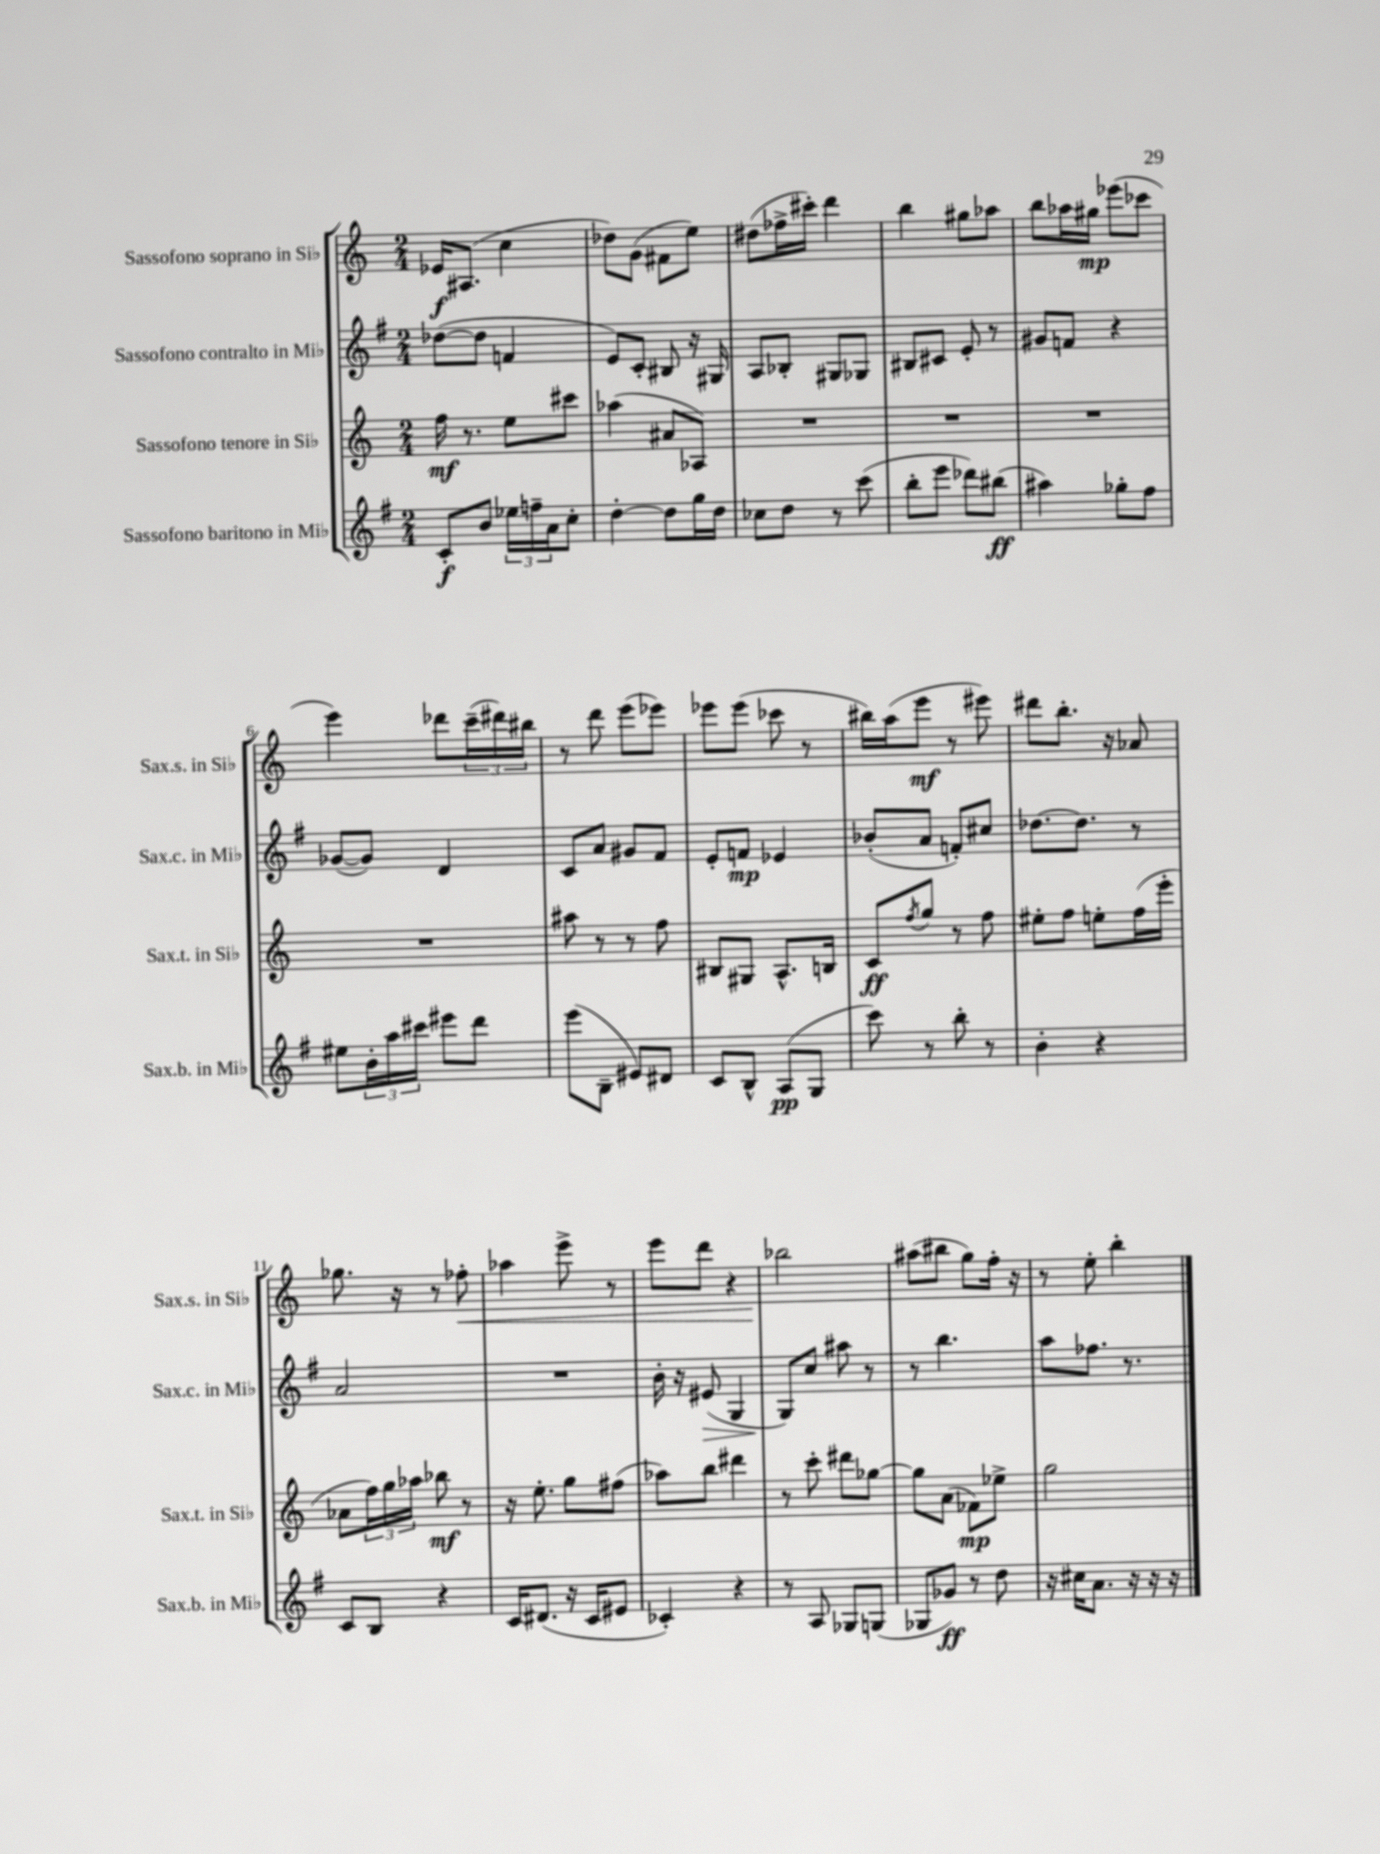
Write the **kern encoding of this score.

**kern	**dynam	**kern	**dynam	**kern	**dynam	**kern	**dynam
*part4	*part4	*part3	*part3	*part2	*part2	*part1	*part1
*staff4	*staff4	*staff3	*staff3	*staff2	*staff2	*staff1	*staff1
*I"Sassofono baritono in Mi♭	*	*I"Sassofono tenore in Si♭	*	*I"Sassofono contralto in Mi♭	*	*I"Sassofono soprano in Si♭	*
*I'Sax.b. in Mi♭	*	*I'Sax.t. in Si♭	*	*I'Sax.c. in Mi♭	*	*I'Sax.s. in Si♭	*
*clefG2	*	*clefG2	*	*clefG2	*	*clefG2	*
*k[f#]	*	*k[]	*	*k[f#]	*	*k[]	*
*M2/4	*	*M2/4	*	*M2/4	*	*M2/4	*
=1	=1	=1	=1	=1	=1	=1	=1
8c'/L	f	16ff\	mf	([8dd-X\L	.	16e-X/KL	f
.	.	8.r	.	.	.	(8.A#X/J	.
8b/J	.	.	.	8dd-\J]	.	.	.
24ee-X\LL	.	8ee\L	.	4fn/	.	4cc\	.
24ffn~\	.	.	.	.	.	.	.
24a\J	.	.	.	.	.	.	.
8cc'\J	.	8ccc#X\J	.	.	.	.	.
=2	=2	=2	=2	=2	=2	=2	=2
[4dd'\	.	(4aa-X\	.	8e/L)	.	8dd-X\L)	.
.	.	.	.	8c'/J	.	(8g\J	.
8dd\L]	.	8a#X/L	.	8B#X/	.	8f#X\L	.
16gg\L	.	8A-X/J)	.	16r	.	8ee\J)	.
16dd\JJ	.	.	.	16G#X/	.	.	.
=3	=3	=3	=3	=3	=3	=3	=3
8cc-X\L	.	2r	.	8A/L	.	(8dd#X\L	.
8dd\J	.	.	.	8B-X'/J	.	16ff-X^\L	.
.	.	.	.	.	.	16ccc#X'\JJ)	.
8r	.	.	.	8G#X/L	.	4ddd\	.
(8ccc\	.	.	.	8G-X/J	.	.	.
=4	=4	=4	=4	=4	=4	=4	=4
8bb'\L	.	2r	.	8B#X/L	.	4bb\	.
8eee\J	.	.	.	8c#X/J	.	.	.
8ddd-X\L)	.	.	.	8e'/	.	8gg#X\L	.
(8bb#X\J	ff	.	.	8r	.	8aa-X\J	.
=5	=5	=5	=5	=5	=5	=5	=5
4aa#X\)	.	2r	.	8g#X/L	.	8bb\L	.
.	.	.	.	8fn/J	.	16aa-X\L	.
.	.	.	.	.	.	16gg#X\JJ	mp
8gg-X'\L	.	.	.	4r	.	(8eee-X\L	.
8ff#\J	.	.	.	.	.	8ccc-X\J	.
!!LO:LB:g=z
=6	=6	=6	=6	=6	=6	=6	=6
8ee#X\L	.	2r	.	([8g-X/L	.	4eee\)	.
24b'\L	.	.	.	8g-/J])	.	.	.
24aa\	.	.	.	.	.	.	.
24ccc#X\JJ	.	.	.	.	.	.	.
8eee#X\L	.	.	.	4d/	.	8ddd-X\L	.
8ddd\J	.	.	.	.	.	(24ccc~\L	.
.	.	.	.	.	.	24ddd#X\)	.
.	.	.	.	.	.	24bb#X\JJ	.
=7	=7	=7	=7	=7	=7	=7	=7
(8eee\L	.	8aa#X\	.	8c/L	.	8r	.
8B~\J	.	8r	.	8a/J	.	8ddd\	.
8e#X/L)	.	8r	.	8g#X/L	.	(8eee\L	.
8d#X/J	.	8ff\	.	8f#/J	.	8eee-X\J)	.
=8	=8	=8	=8	=8	=8	=8	=8
8c/L	.	8B#X/L	.	8e'/L	.	8eee-X\L	.
8B^^/J	.	8G#X/J	.	8fn/J	mp	(8eee-\J	.
(8A/L	pp	8.A^^/L	.	4e-X/	.	8ccc-X\	.
8G/J	.	.	.	.	.	8r	.
.	.	16Bn/Jk	.	.	.	.	.
=9	=9	=9	=9	=9	=9	=9	=9
8ccc\)	.	8c/L	ff	(8b-X'/L	.	16bb#X\LL)	.
.	.	.	.	.	.	(16aa\J	.
.	.	8qff/	.	.	.	.	.
8r	.	8gg/J	.	8a/J	.	8eee\J	mf
8bb'\	.	8r	.	8fn'/L)	.	8r	.
8r	.	8ff\	.	8cc#X/J	.	8eee#X\)	.
=10	=10	=10	=10	=10	=10	=10	=10
4b'\	.	8ee#X'\L	.	[8.dd-X\L	.	8ddd#X\L	.
.	.	8ff\J	.	.	.	8.bb'\J	.
.	.	.	.	8.dd-\J]	.	.	.
4r	.	8een'\L	.	.	.	.	.
.	.	.	.	.	.	16r	.
.	.	(16ff\L	.	8r	.	8a-X/	.
.	.	16eee'\JJ	.	.	.	.	.
!!LO:LB:g=z
=11	=11	=11	=11	=11	=11	=11	=11
8c/L	.	8a-X\L	.	2a/	.	8.gg-X\	.
8B/J	.	24ff\L)	.	.	.	.	.
.	.	24gg\	.	.	.	.	.
.	.	.	.	.	.	16r	.
.	.	24aa-X\JJ	.	.	.	.	.
4r	.	8bb-X\	mf	.	.	8r	.
!	!	!	!	!	!	!	!LO:HP:b
.	.	8r	.	.	.	8ff-X'\	<
=12	=12	=12	=12	=12	=12	=12	=12
16c/KL	.	16r	.	2r	.	4aa-X\	.
(8.d#X/J	.	8.ee'\	.	.	.	.	.
16r	.	8gg\L	.	.	.	8eee^\	.
16c/KL	.	.	.	.	.	.	.
8e#X/J	.	(8ff#X\J	.	.	.	8r	.
=13	=13	=13	=13	=13	=13	=13	=13
4c-X'/)	.	8aa-X\L)	.	16b'\	.	8eee\L	.
.	.	.	.	16r	.	.	.
!	!	!	!	!	!LO:HP:b	!	!
.	.	8bb\J	.	(8e#X/	>	8ddd\J	.
4r	.	4ddd#X\	.	4G/	.	4r	.
=14	=14	=14	=14	=14	=14	=14	=14
8r	.	8r	.	8G/L)	.	2bb-X\	.
8A/	.	8ccc'\	.	8cc/J	]	.	.
8G-X/L	.	8ddd#X\L	.	8aa#X\	.	.	.
(8Gn/J	.	[8gg-X\J	.	8r	.	.	.
.	.	.	.	.	.	.	[
=15	=15	=15	=15	=15	=15	=15	=15
8G-X/L	.	8gg-\L]	.	8r	.	(8aa#X\L	.
8g-X/J)	ff	(8a\J	.	4.bb\	.	8bb#X\J	.
8r	.	8f-X\L)	mp	.	.	8gg\L)	.
8dd\	.	8ee-X^\J	.	.	.	16ff'\Jk	.
.	.	.	.	.	.	16r	.
=16	=16	=16	=16	=16	=16	=16	=16
16r	.	2gg\	.	8aa\L	.	8r	.
16cc#X\KL	.	.	.	.	.	.	.
8.a\J	.	.	.	8.ff-X\J	.	8ee'\	.
.	.	.	.	.	.	4bb'\	.
16r	.	.	.	8.r	.	.	.
16r	.	.	.	.	.	.	.
16r	.	.	.	.	.	.	.
==	==	==	==	==	==	==	==
*-	*-	*-	*-	*-	*-	*-	*-
